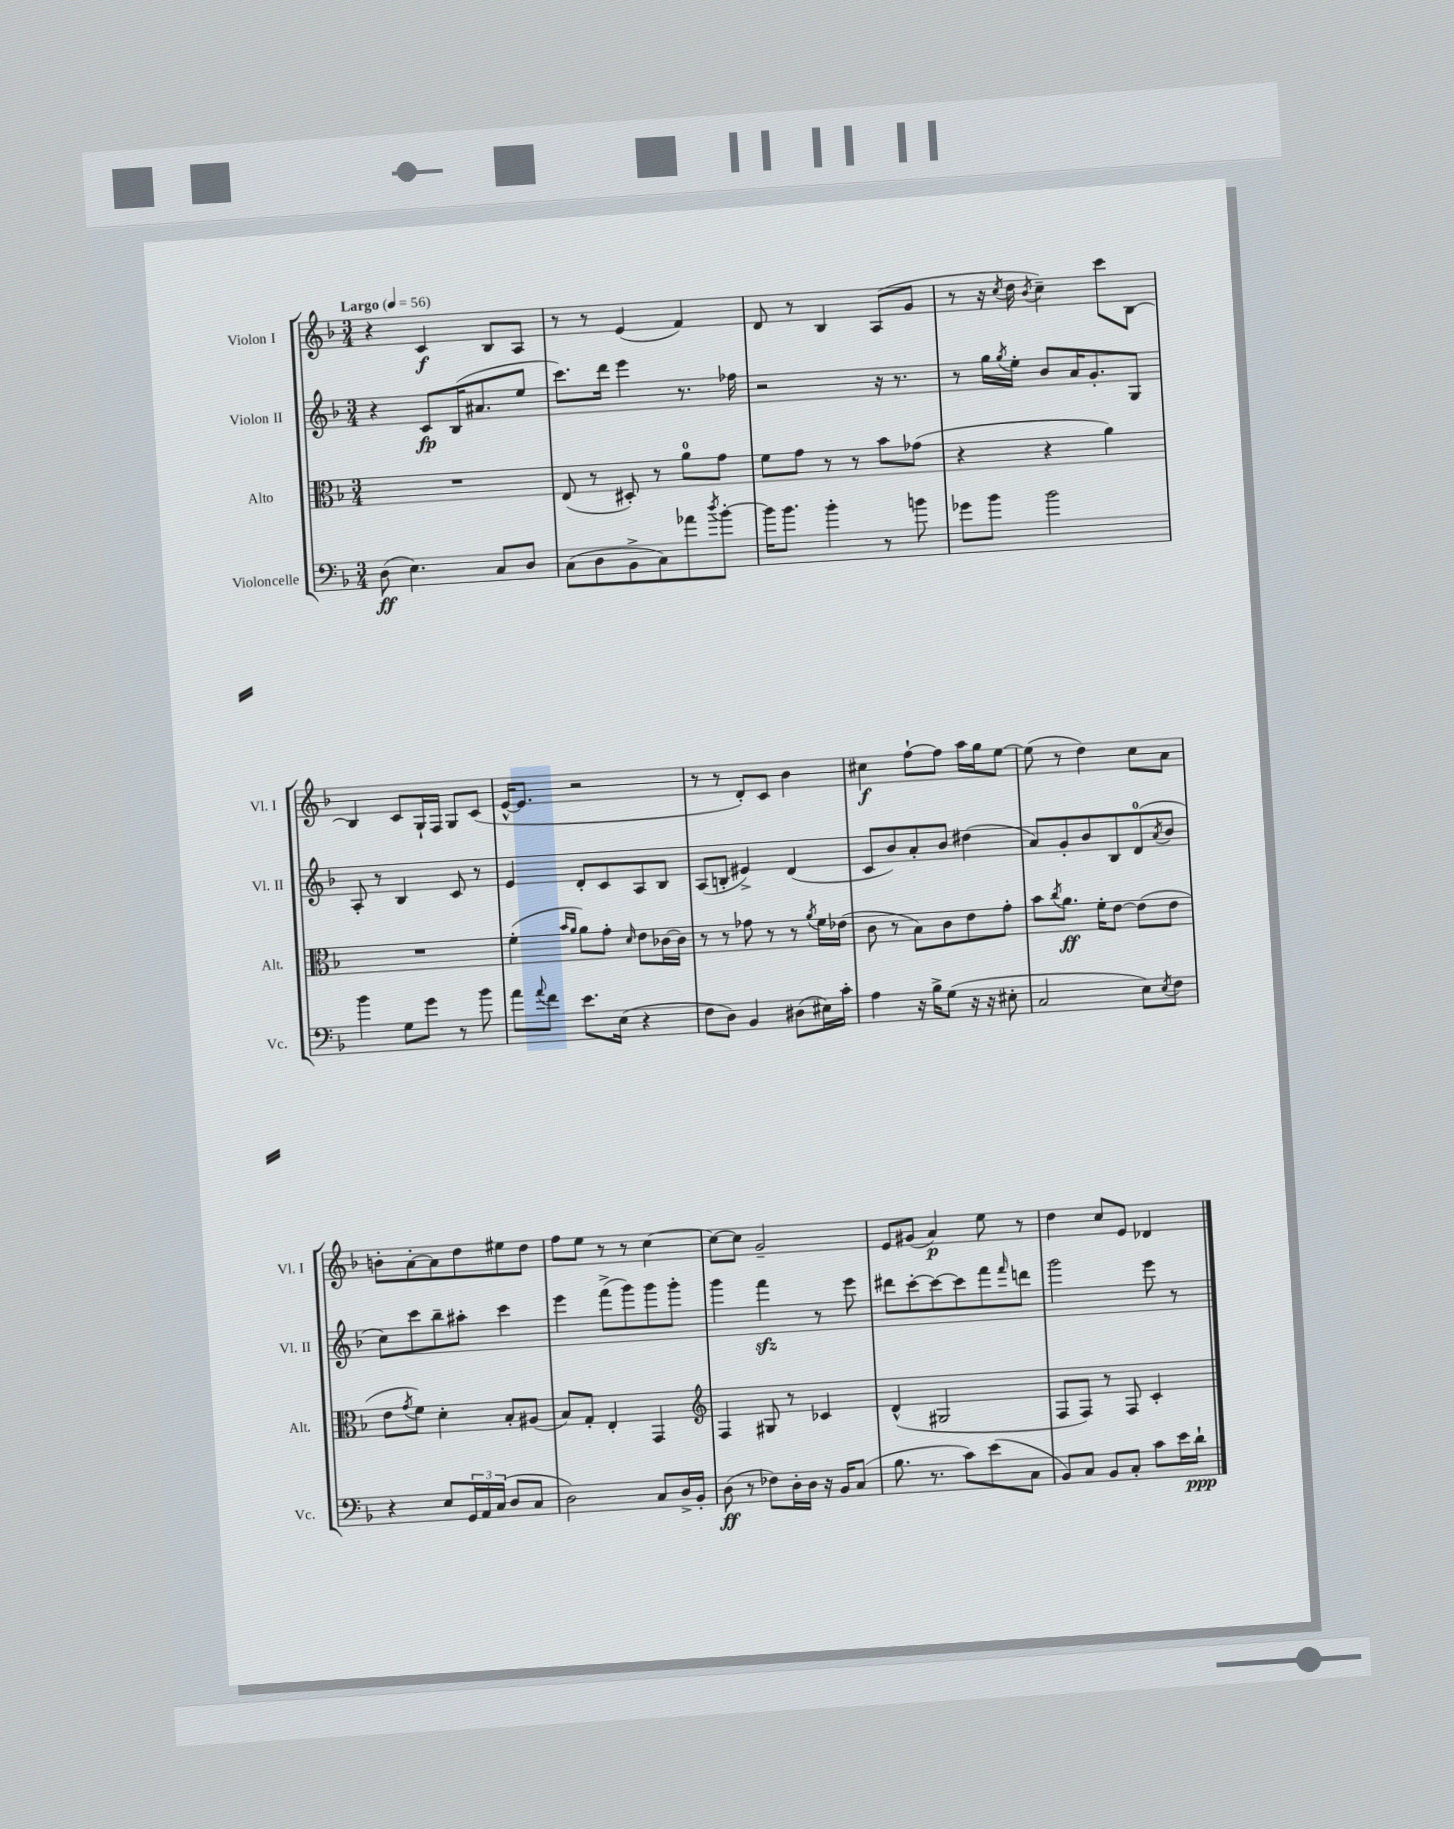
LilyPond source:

<<
\new StaffGroup <<
\new Staff = "s0" \with { instrumentName = "Violon I" shortInstrumentName = "Vl. I" } {
    \clef treble \key f \major \numericTimeSignature \time 3/4 \tempo "Largo" 4 = 56
    r4 c'4\f bes8 a8 |
    r8 r8 e'4( f'4) |
    d'8 r8 bes4 a8( g'8 |
    r8 r16 \acciaccatura { c''8 } d''16 \acciaccatura { bes'8 } c''4--) c'''8 bes8~ |
    bes4 c'8 g16-! f16 g8 c'8( |
    e'16~-^ e'8. r2 |
    r8 r8 d'8-.) c'8 bes'4 |
    cis''4\f f''8~-! f''8 a''16 g''16 e''8~ |
    e''8( r8 d''4) c''8 a'8 |
    b'8-. a'8~-. a'8 d''8 eis''8 d''8 |
    f''8 e''8 r8 r8 c''4~ |
    c''8~ c''8 g'2-- |
    e'8 gis'8( a'4\p) e''8 r8 |
    d''4 c''8 e'8 des'4 \bar "|." |
}
\new Staff = "s1" \with { instrumentName = "Violon II" shortInstrumentName = "Vl. II" } {
    \clef treble \key f \major \numericTimeSignature \time 3/4
    r4 c'8\fp bes16( ais'8. e''8 |
    c'''8.) d'''16 e'''4 r8. fes''16 |
    r2 r16 r8. |
    r8 g''16 \acciaccatura { g''8 } e''16-. bes'8 a'16 g'8.-. g8 |
    a8-. r8 bes4 c'8 r8 |
    e'4 d'8-. c'8 a8 bes8 |
    a8( b8-. eis'4->) d'4( |
    c'8 bes'8) a'8-. bes'8 dis''4( |
    a'8) g'8-. bes'8 bes8 d'8-0( \acciaccatura { a'8 } bes'8 |
    c''8) c'''8 bes''8-- ais''8-. c'''4 |
    e'''4 f'''8->( g'''8) g'''8 g'''8-. |
    g'''4 f'''4\sfz r8 e'''8 |
    dis'''8 c'''8~-. c'''8~ c'''8 f'''8 \grace { f'''16 } d'''8 |
    g'''2 e'''8 r8 \bar "|." |
}
\new Staff = "s2" \with { instrumentName = "Alto" shortInstrumentName = "Alt." } {
    \clef alto \key f \major \numericTimeSignature \time 3/4
    R2. |
    e8( r8 dis8-.) r8 a'8-0 g'8 |
    f'8 g'8 r8 r8 bes'8 ges'8( |
    r4 r4 a'4) |
    R2. |
    f'4-.( \grace { bes'16 a'16 } a'8) g'8-. \grace { d'16 } e'8 ces'16~ ces'16 |
    r8 r8 ges'8 r8 r8 \acciaccatura { a'8 } f'16 ees'16( |
    c'8 r8 bes8) c'8 e'8 g'8-. |
    bes'8 \acciaccatura { c''8 } a'8.\ff f'16-. e'8~ e'8( e'8 |
    e'8 \acciaccatura { g'8 } f'8) d'4-. bes8-. ais8( |
    bes8) g8-. e4-. g,4 |
    \clef treble f4 gis8 r8 ces'4 |
    d'4-^( gis2 |
    f8 f8) r8 f8 c'4-. \bar "|." |
}
\new Staff = "s3" \with { instrumentName = "Violoncelle" shortInstrumentName = "Vc." } {
    \clef bass \key f \major \numericTimeSignature \time 3/4
    d8\ff( e4.) c8 d8 |
    c8( d8 bes,8-> c8) aes'8 \acciaccatura { d''8 } bes'8~-. |
    bes'16 bes'8. bes'4-. r8 b'8 |
    ges'8 bes'8 bes'2 |
    bes'4 g8 g'8 r8 bes'8 |
    a'8 \appoggiatura { a'8 } f'8 e'8. e16( r4 |
    f8 d8) bes,4 dis8( eis16) c'16-. |
    a4 r16 bes16-> g8( r16 r16 eis8-. |
    c2 e8) \acciaccatura { e8 } f8 |
    r4 e8 \tuplet 3/2 { g,16 a,16 c16( } d8 c8 |
    d2) c8 d16-> bes,16-. |
    d8\ff( r8 fes8) d16-. d16 r16 bes,16 c8( |
    bes8. r8. c'8) e'8( c8 |
    bes,8) c8 bes,8 c8-. c'8 e'16 d'16-!\ppp \bar "|." |
}
>>
>>
\layout { \context { \Score \remove "Bar_number_engraver" } }
